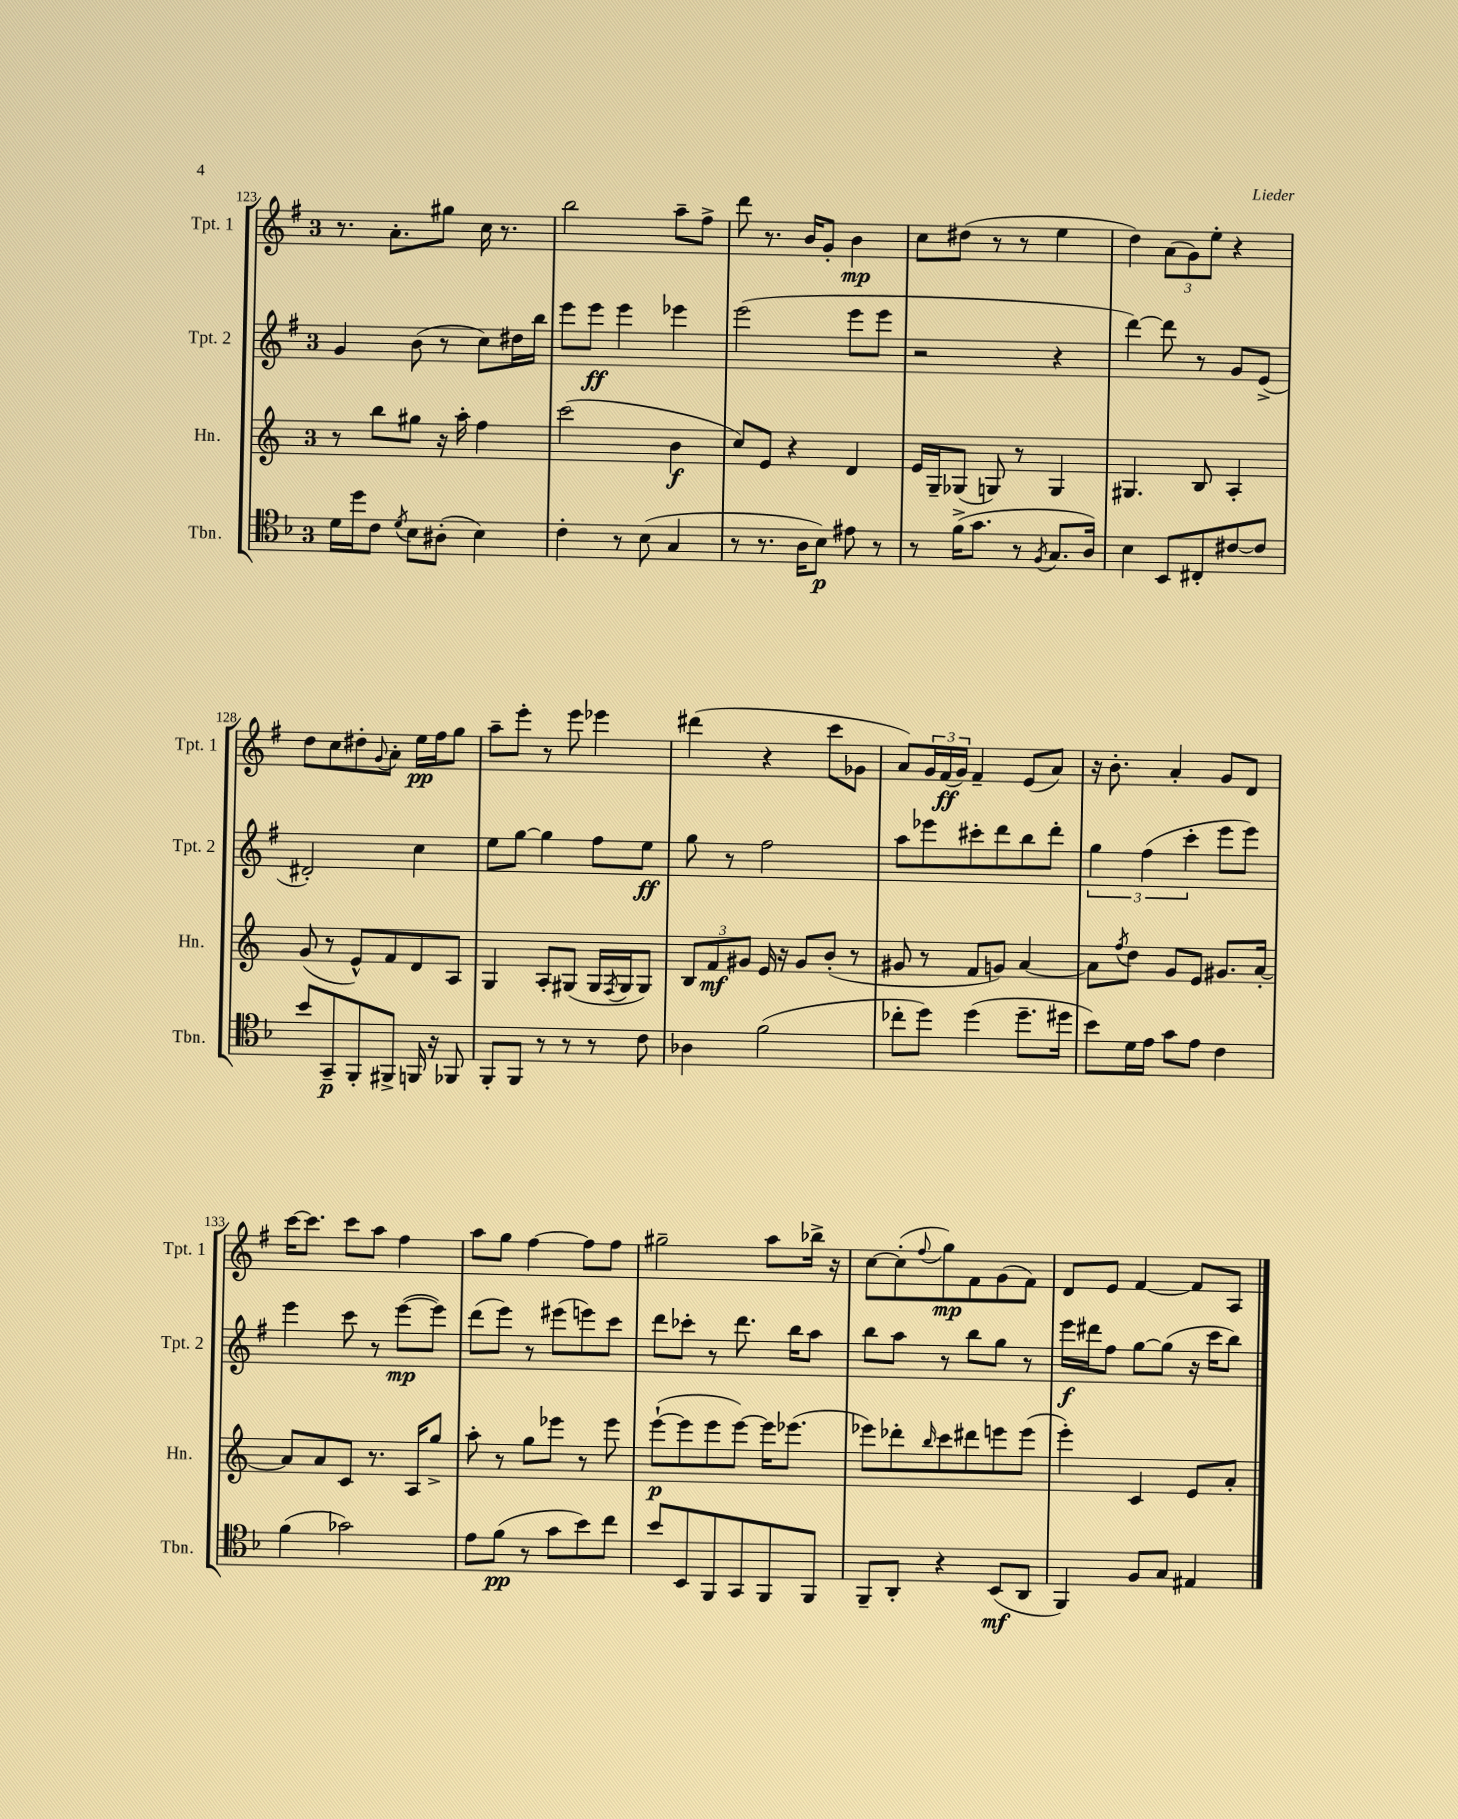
<<
\new StaffGroup <<
\new Staff = "s0" \with { instrumentName = "Tpt. 1" shortInstrumentName = "Tpt. 1" } {
    \clef treble \key g \major \once \override Staff.TimeSignature.style = #'single-digit \time 3/4
    r8. a'8.-. gis''8 c''16 r8. |
    b''2 a''8-- fis''8-> |
    d'''8 r8. b'16 g'8-. b'4\mp |
    c''8 dis''8( r8 r8 e''4 |
    d''4) \tuplet 3/2 { a'8( g'8) e''8-. } r4 |
    d''8 c''8 dis''8-. \appoggiatura { g'8 } a'8-. e''16\pp fis''16 g''8 |
    a''8-- e'''8-. r8 e'''8 ees'''4 |
    dis'''4( r4 c'''8 ges'8 |
    a'8) \tuplet 3/2 { g'16 fis'16\ff( g'16) } fis'4-- e'8( a'8) |
    r16 b'8.-. a'4-. g'8 d'8 |
    c'''16~ c'''8. c'''8 a''8 fis''4 |
    a''8 g''8 fis''4~ fis''8 fis''8 |
    gis''2-- a''8 bes''16-> r16 |
    c''8~ c''8-.( \appoggiatura { fis''8 } g''8\mp) fis'8 g'8( fis'8) |
    d'8 e'8 fis'4~ fis'8 a8 \bar "|." |
}
\new Staff = "s1" \with { instrumentName = "Tpt. 2" shortInstrumentName = "Tpt. 2" } {
    \clef treble \key g \major \once \override Staff.TimeSignature.style = #'single-digit \time 3/4
    g'4 b'8( r8 c''8) dis''16 b''16 |
    e'''8 e'''8\ff e'''4 ees'''4 |
    e'''2( e'''8 e'''8 |
    r2 r4 |
    d'''4~) d'''8 r8 g'8 e'8->( |
    dis'2-.) c''4 |
    e''8 g''8~ g''4 fis''8 e''8\ff |
    g''8 r8 fis''2 |
    a''8 ees'''8 cis'''8-. d'''8 b''8 d'''8-. |
    \tuplet 3/2 { g''4 fis''4( c'''4-. } e'''8 e'''8) |
    e'''4 c'''8 r8 e'''8~\mp( e'''8) |
    d'''8( e'''8) r8 eis'''8( e'''8) c'''8 |
    d'''8 ces'''8-. r8 d'''8. b''16 a''8 |
    b''8 a''8 r8 b''8 g''8 r8 |
    e'''16\f dis'''16 fis''8 g''8~ g''8( r16 c'''16 b''8) \bar "|." |
}
\new Staff = "s2" \with { instrumentName = "Hn." shortInstrumentName = "Hn." } {
    \clef treble \key c \major \once \override Staff.TimeSignature.style = #'single-digit \time 3/4
    r8 b''8 gis''8 r16 a''16-. f''4 |
    c'''2( b'4\f |
    c''8) e'8 r4 d'4 |
    e'16 g16-- ges8( g8) r8 g4 |
    gis4. b8 a4-. |
    g'8( r8 e'8-^) f'8 d'8 a8 |
    g4 a8-. gis8( gis16 \acciaccatura { f8 } gis16 gis8) |
    \tuplet 3/2 { b8 f'8\mf gis'8 } e'16 r16 gis'8 b'8-.( r8 |
    gis'8 r8 f'8 g'8) a'4~ |
    a'8 \acciaccatura { f''8 } d''8 g'8 e'8 gis'8. a'16~-. |
    a'8 a'8 c'8 r8. a16 g''8-> |
    a''8-. r8 g''8 ees'''8 r8 ees'''8 |
    e'''8~-!\p( e'''8 e'''8 e'''8~) e'''16 ees'''8.( |
    ees'''8) des'''8-. \grace { b''16 } c'''8 dis'''8 e'''8 e'''8( |
    e'''4-.) c'4 e'8 a'8-. \bar "|." |
}
\new Staff = "s3" \with { instrumentName = "Tbn." shortInstrumentName = "Tbn." } {
    \clef tenor \key f \major \once \override Staff.TimeSignature.style = #'single-digit \time 3/4
    d'16 d''16 c'8 \acciaccatura { d'8 } bes8 ais8-.( bes4) |
    c'4-. r8 bes8( g4 |
    r8 r8. a16 bes8\p) eis'8 r8 |
    r8 f'16->( g'8. r8 \acciaccatura { f8 } g8. a16) |
    bes4 bes,8 cis8-. cis'8~ cis'8 |
    bes'8 g,8--\p f,8-. fis,8-> f,16 r16 fes,8 |
    f,8-. f,8 r8 r8 r8 c'8 |
    aes4 f'2( |
    ces''8-. d''8) d''4( d''8.-- dis''16 |
    bes'8) d'16 e'16 g'8 e'8 c'4 |
    f'4( ges'2) |
    e'8 f'8\pp( r8 g'8 bes'8) c''8 |
    bes'8 bes,8 f,8 g,8 f,8 f,8 |
    f,8-- a,8-. r4 bes,8\mf( a,8 |
    f,4) f8 g8 eis4 \bar "|." |
}
>>
>>
\layout { \context { \Score currentBarNumber = #123 } }
